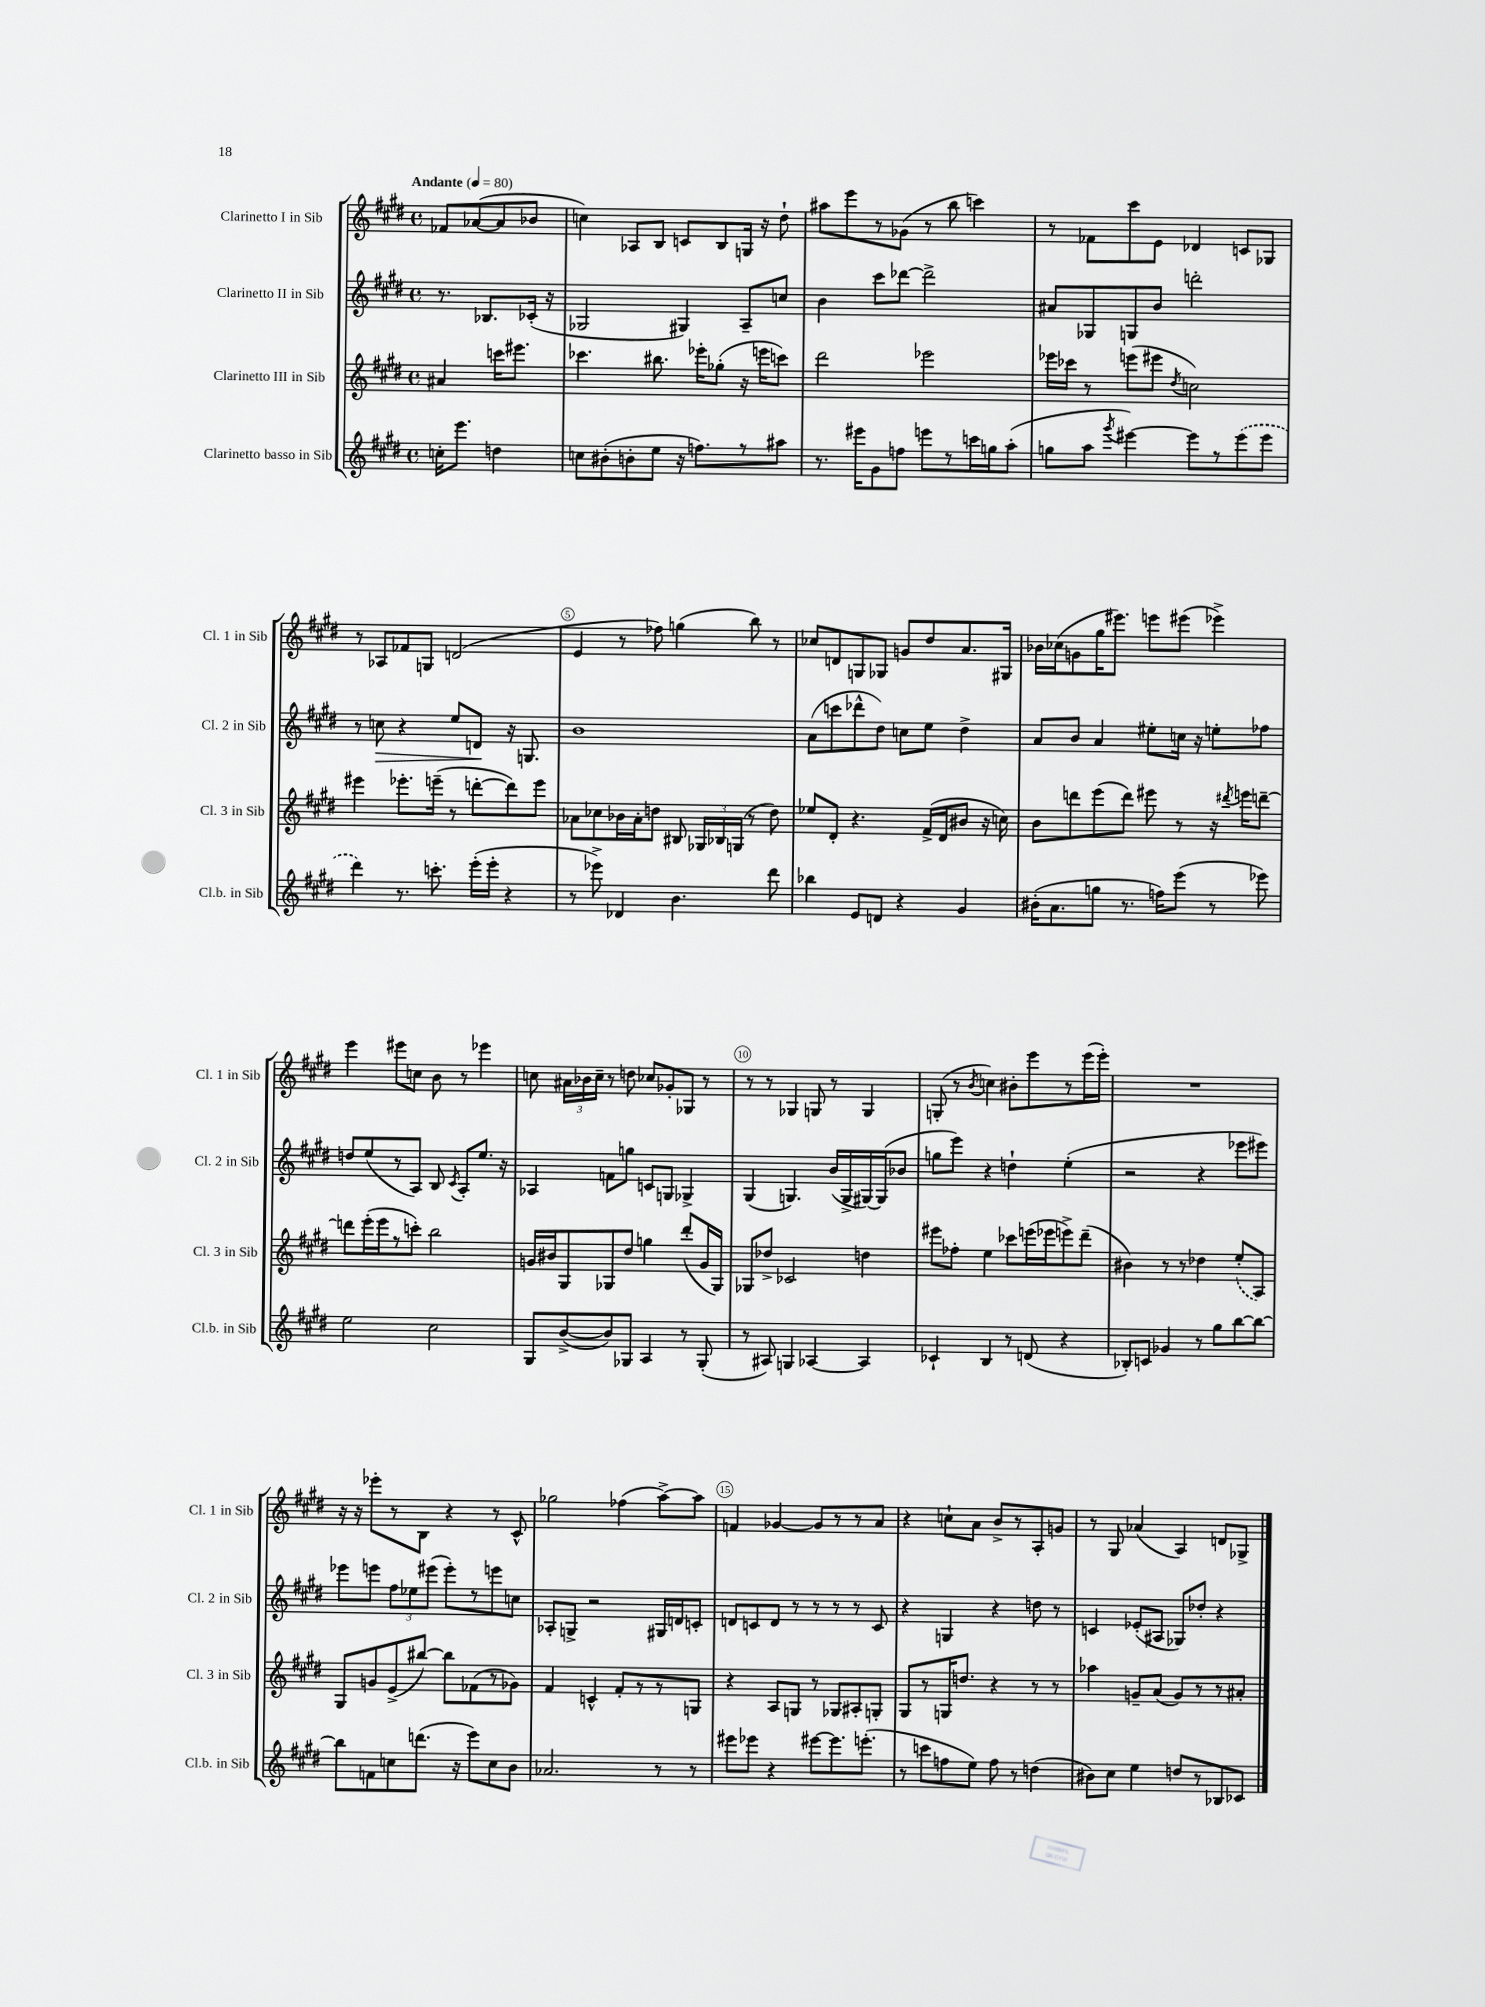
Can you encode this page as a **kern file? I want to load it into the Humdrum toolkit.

**kern	**kern	**kern	**dynam	**kern
*part4	*part3	*part2	*part2	*part1
*staff4	*staff3	*staff2	*staff2	*staff1
*I"Clarinetto basso in Sib	*I"Clarinetto III in Sib	*I"Clarinetto II in Sib	*	*I"Clarinetto I in Sib
*I'Cl.b. in Sib	*I'Cl. 3 in Sib	*I'Cl. 2 in Sib	*	*I'Cl. 1 in Sib
*clefG2	*clefG2	*clefG2	*	*clefG2
*k[f#c#g#d#]	*k[f#c#g#d#]	*k[f#c#g#d#]	*	*k[f#c#g#d#]
*M4/4	*M4/4	*M4/4	*	*M4/4
*met(c)	*met(c)	*met(c)	*	*met(c)
*MM80	*MM80	*MM80	*	*MM80
=	=	=	=	=
!	!	!	!	!LO:TX:a:B:t=Andante
16ccn'\KL	4a#X/	8.r	.	8f-X/L
8.eee\J	.	.	.	.
.	.	.	.	([8a-X/
.	.	8.B-X/L	.	.
4ddn\	16cccn\KL	.	.	8a-/]
.	8.eee#X\J	.	.	.
.	.	(16c-X'/Jk	.	8b-X/J
.	.	16r	.	.
=1	=1	=1	=1	=1
8ccn\L	4.ccc-X\	2G-X/	.	4ccn\)
(8b#X'\	.	.	.	.
8bn'\	.	.	.	8A-X/L
8ee\J	8.bb#X\	.	.	8B/J
16r	.	4G#X/)	.	8cn/L
8.ffn\L)	16eee-X'\KL	.	.	.
.	(8gg-X'\J	.	.	8B/
8r	16r	8A~/L	.	16Gn/Jk
.	16eeen\KL	.	.	16r
8aa#X\J	8cccn\J)	8ccn/J	.	8dd#`\
=2	=2	=2	=2	=2
8.r	2ddd#\	4b\	.	8aa#X\L
.	.	.	.	8eee\
16eee#X\KL	.	.	.	.
8g#\	.	8ccc#\L	.	8r
8ffn\J	.	[8ddd-X\J	.	(8g-X\J
8eeen\L	2eee-X\	2ddd-^\]	.	8r
8r	.	.	.	8bb\
16cccn\L	.	.	.	4cccn\)
16ggn\J	.	.	.	.
(8aa'\J	.	.	.	.
=3	=3	=3	=3	=3
8ggn\L	16eee-X\LL	8a#X/L	.	8r
.	16ccc-X\JJ	.	.	.
8aa\J	8r	8G-X/	.	8f-X\L
8qggg#/	.	.	.	.
[4eee#X\)	(8eeen\L	8Gn/	.	8ccc#\
.	8eee#X\J	8b/J	.	8e\J
.	8qdd#/	.	.	.
8eee#\L]	2ccn\)	2dddn'\	.	4d-X/
8r	.	.	.	.
(8eee#\	.	.	.	8cn/L
8eee#\J	.	.	.	8G-X/J
!!LO:LB:g=z
=4	=4	=4	=4	=4
4ddd#\)	4eee#X\	8r	.	8r
!	!	!	!LO:HP:b	!
.	.	8ccn\	>	8A-X/L
8.r	8.eee-X'\L	4r	.	8f-X/
.	.	.	.	8Gn/J
8.cccn'\	(16eeen~\Jk	.	.	.
.	8r	8ee/L	.	(2dn/
(16eee'\LL	[8dddn'\L	8dn/J	.	.
16eee'\JJ	.	.	.	.
4r	8ddd\])	16r	]	.
.	.	8.Gn/	.	.
.	8eee\J	.	.	.
=5	=5	=5	=5	=5
8r	8a-X\L	1b	.	4e/
8eee-X^\)	8cc-X\	.	.	.
4d-X/	16b-X\L	.	.	8r
.	16a-'\J	.	.	.
.	8ddn\J	.	.	8ff-X\)
4.b\	8B#X/	.	.	(4ggn\
.	24G-X/LL	.	.	.
.	24B-X/	.	.	.
.	(24Gn/JJ	.	.	.
.	8r	.	.	8bb\)
8ddd#\	8dd\)	.	.	8r
=6	=6	=6	=6	=6
4bb-X\	8ee-X/L	(8a\L	.	8cc-X/L
.	8d#'/J	8cccn\	.	8dn/
8e/L	4.r	8ddd-X^^\	.	8Gn/
8dn/J	.	8dd#\J)	.	8G-X/J
4r	.	8ccn\L	.	8gn/L
.	(16f#^/LL	8ee\J	.	8dd#/
.	16d#/J	.	.	.
4g#/	8b#X/J	4dd#^\	.	8.a/
.	16r	.	.	.
.	16ccn\)	.	.	16G#X/Jk
=7	=7	=7	=7	=7
(16b#X'\KL	8b\L	8a/L	.	16b-X\LL
8.a\	.	.	.	(16cc-X\J
.	8dddn\	8b/J	.	8gn\
8ggn\J	(8eee\	4a/	.	16gg#\K
.	.	.	.	8.eee#X\J)
8.r	8ddd\J)	.	.	.
.	8eee#X\	8ee#X'\L	.	8eeen\L
16ffn\KL)	.	.	.	.
(8eee\J	8r	16ccn\Jk	.	(8eee#X\J
.	.	16r	.	.
8r	16r	8een'\L	.	4eee-X^\)
.	8qddd#X/	.	.	.
.	16eeen\KL	.	.	.
8eee-X\)	[8dddn~\J	8ff-X\J	.	.
!!LO:LB:g=z
=8	=8	=8	=8	=8
2ee\	8dddn\L]	8ddn/L	.	4eee\
.	(16eee'\L	(8ee/	.	.
.	16eee\J	.	.	.
.	8r	8r	.	8eee#X\L
.	8cccn'\J)	8A/J)	.	8ccn\J
2cc#\	2bb\	8B/	.	8b\
.	.	8qc#/	.	.
.	.	8A'/L	.	8r
.	.	8.ee/J	.	4eee-X\
.	.	16r	.	.
=9	=9	=9	=9	=9
8G#/L	16gn/LL	4A-X/	.	8ccn\
.	16b#X/J	.	.	.
([8b^/	8G#/	.	.	24a#X\LL
.	.	.	.	24b-X\
.	.	.	.	24cc~\JJ
8b/])	8G-X/	8fn\L	.	8r
8G-X/J	8dd#/J	8ggn\J	.	8ddn\
4A/	4ggn\	8cn/L	.	8cc-X/L
.	.	8Gn/J	.	8g-X'/
8r	(8ddd#'/L	4G-X^/	.	8G-X/J
(8G-'/	16g/L	.	.	8r
.	16G-/JJ)	.	.	.
=10	=10	=10	=10	=10
8r	8G-X/L	(4G#/	.	8r
8A#X/)	8dd-X^/J	.	.	8r
4Gn/	2c-X/	4.Gn/)	.	4G-X/
[4A-X/	.	.	.	8Gn/
.	.	(16b/LL	.	8r
.	.	16G^/	.	.
4A-/]	4ddn\	[16G#X/)	.	4G/
.	.	(16G#/J]	.	.
.	.	8b-X/J	.	.
=11	=11	=11	=11	=11
4c-X`/	8eee#X\L	8ggn\L	.	(8Gn'/
.	8ff-X'\J	8eee\J)	.	8r
.	.	.	.	8qb/
4B/	4ee\	4r	.	4ccn\)
8r	8ccc-X\L	4ddn`\	.	8b#X'\L
(8dn/	(16eeen\L	.	.	8eee\
.	16eee-X\J	.	.	.
4r	8eeen^\)	(4ee'\	.	8r
.	(8ddd#~\J	.	.	(16eee\L
.	.	.	.	16eee'\JJ)
=12	=12	=12	=12	=12
8B-X'/L)	4b#X\)	2r	.	1r
8cn/J	.	.	.	.
4g-X/	8r	.	.	.
.	8r	.	.	.
8r	4dd-X\	4r	.	.
8gg#\L	.	.	.	.
[8bb\	(8ee'/L	8eee-X\L	.	.
8bb\J_	8A/J)	8eee#X\J)	.	.
!!LO:LB:g=z
=13	=13	=13	=13	=13
8bb\L]	8G#/L	8eee-X\L	.	16r
.	.	.	.	16r
8fn\	8gn/	8eeen\J	.	8eee-X'\L
8ccn\	(8e^/	12ff#\L	.	8r
.	.	12ee-X\	.	.
(8.dddn\J	[8bb#X/J)	.	.	8B\J
.	.	(12eee#X\J	.	.
.	8bb#\L]	8eee#'\L)	.	4r
16r	.	.	.	.
8eee\L)	(8f-X\	8r	.	.
8cc\	8r	8eeen\	.	8r
8b\J	8g-X\J)	8ccn\J	.	8c#^^/
=14	=14	=14	=14	=14
2.a-X/	4f#/	8A-X'/L	.	2gg-X\
.	.	8Gn^/J	.	.
.	4cn^^/	2r	.	.
.	8f#'/L	.	.	(4ff-X\
.	8r	.	.	.
8r	8r	16G#X/LL	.	[8aa^\L)
.	.	16dn/J	.	.
8r	8Gn/J	8cn'/J	.	8aa\J]
=15	=15	=15	=15	=15
8eee#X\L	4r	8dn/L	.	4fn/
8eee-X\J	.	8cn/	.	.
4r	8A/L	8d/J	.	[4g-X/
.	8Gn/J	8r	.	.
[8eee#X\L	8r	8r	.	8g-/L]
8.eee#\]	8G-X/L	8r	.	8r
.	8A#X'/	8r	.	8r
(8.eeen'\J	.	.	.	.
.	8Gn'/J	8c/	.	8a/J
=16	=16	=16	=16	=16
8r	8G#/L	4r	.	4r
8cccn\L	8r	.	.	.
8ffn\	16Gn/K	4Gn/	.	8ccn`\L
.	8.ddn/J	.	.	.
8ee\J)	.	.	.	8a\J
8ff\	4r	4r	.	8b^/L
8r	.	.	.	8r
(4ddn\	8r	8ddn\	.	8A'/
.	8r	8r	.	8gn/J
=17	=17	=17	=17	=17
8b#X\L)	4aa-X\	4cn/	.	8r
8cc#\J	.	.	.	8G#/
4ee\	8gn~/L	(8e-X'/L	.	(4a-X/
.	(8a/J	8A#X/J	.	.
8ddn/L	8g/L)	8G-X/L)	.	4A/)
8r	8r	8dd-X'/J	.	.
8B-X/	8r	4r	.	8dn/L
8c-X/J	8a#X'/J	.	.	8G-X^/J
==	==	==	==	==
*-	*-	*-	*-	*-
